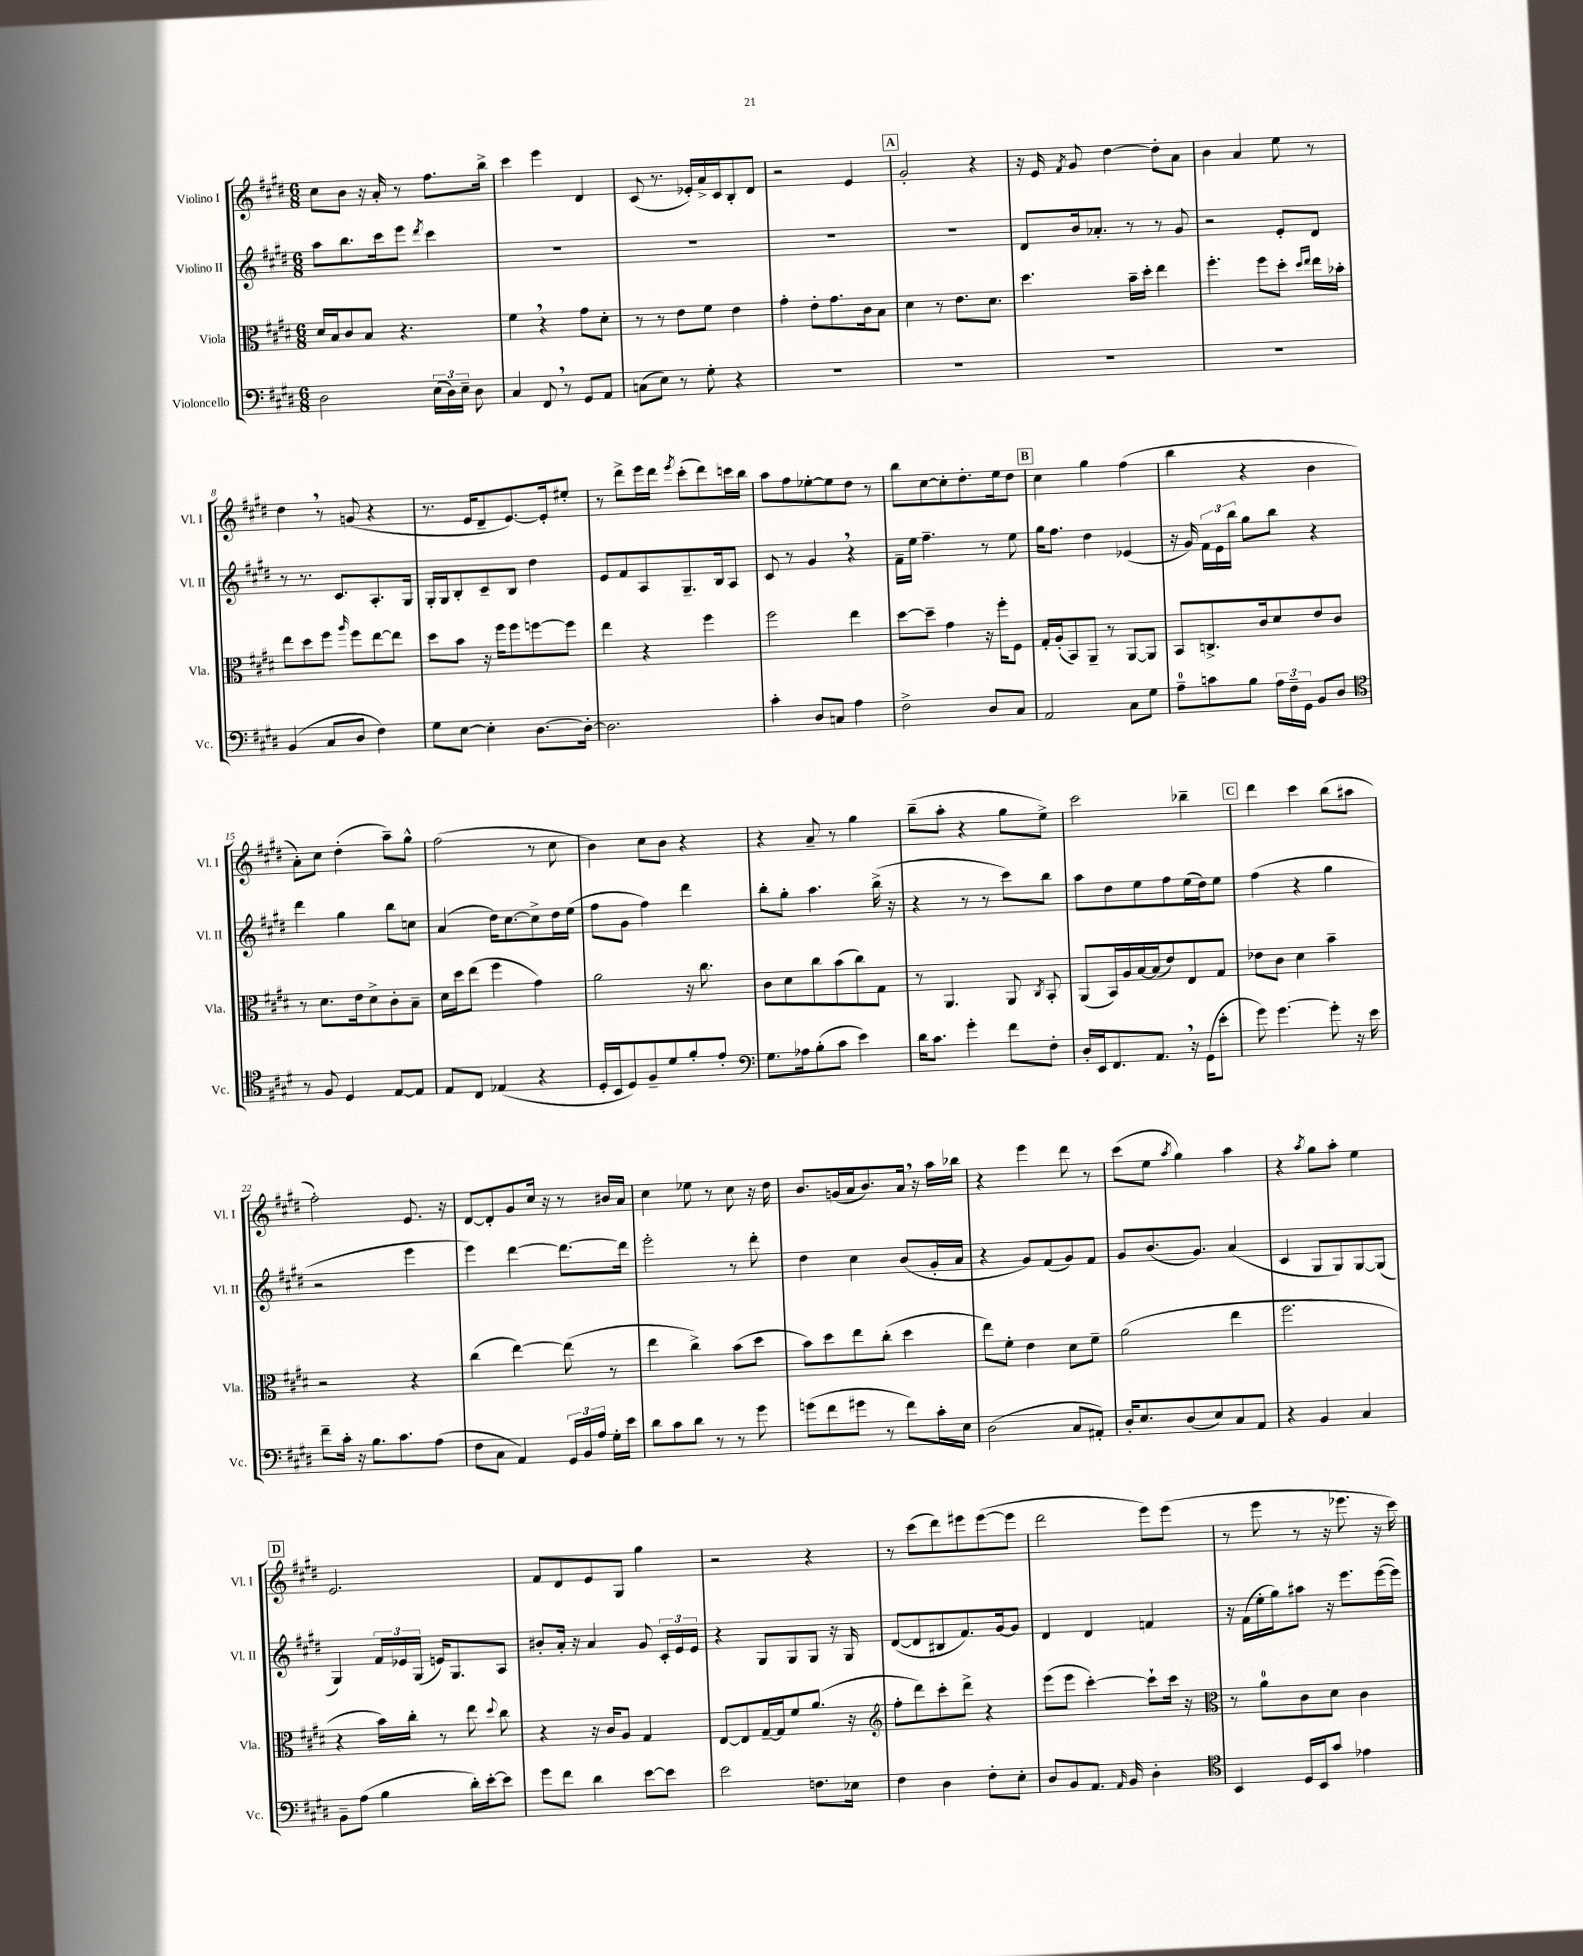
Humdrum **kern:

**kern	**kern	**kern	**kern
*part4	*part3	*part2	*part1
*staff4	*staff3	*staff2	*staff1
*I"Violoncello	*I"Viola	*I"Violino II	*I"Violino I
*I'Vc.	*I'Vla.	*I'Vl. II	*I'Vl. I
*clefF4	*clefC3	*clefG2	*clefG2
*k[f#c#g#d#]	*k[f#c#g#d#]	*k[f#c#g#d#]	*k[f#c#g#d#]
*M6/8	*M6/8	*M6/8	*M6/8
=1	=1	=1	=1
2D#\	16d#/LL	8aa\L	8cc#\L
.	16B/J	.	.
.	8c#/	8.bb\	8b\J
.	8B/J	.	16r
.	.	16ccc#\k	16a'/
.	4.r	8eee\J	8r
.	.	8qddd#/	.
(24E\LL	.	4ccc#\	8.ff#\L
24D#\)	.	.	.
24E~\JJ	.	.	.
8D#\	.	.	.
.	.	.	16bb^\Jk
=2	=2	=2	=2
4C#/	4f#,\	2.r	4ccc#\
8FF#,/	4r	.	4eee\
8r	.	.	.
8GG#/L	8g#\L	.	4d#/
8AA/J	8d#'\J	.	.
=3	=3	=3	=3
(8Cn\L	8r	2.r	(8c#/
8E\J)	8r	.	8.r
8r	8e\L	.	.
.	.	.	16e-X'/LL)
8G#'\	8f#\J	.	16a^/
.	.	.	16c#/J
4r	4e\	.	8B'/
.	.	.	8d#/J
=4	=4	=4	=4
2.r	4g#'\	2.r	2r
.	8e'\L	.	.
.	8.g#\	.	.
.	.	.	4e/
.	16c#\k	.	.
.	8B\J	.	.
!!LO:REH:place=s1:t=A
=5	=5	=5	=5
2.r	4d#\	2.r	2g#'/
.	8r	.	.
.	8.e\L	.	.
.	.	.	4r
.	8.d#\J	.	.
=6	=6	=6	=6
2.r	4.dd#\	8d#/L	16r
.	.	.	16e/
.	.	.	8qf#/
.	.	16b/k	8g#/
.	.	8.a-X'/J	.
.	.	.	[4dd#\
.	16b~\LL	8r	.
.	16dd#'\JJ	.	.
.	4ee\	8r	8dd#'\L]
.	.	8g#/	8a\J
=7	=7	=7	=7
2.r	4.ff#'\	2r	4b\
.	.	.	4a/
.	8ff#\L	.	.
.	8dd#'\J	8e'/L	8ee\
.	16qqdd#/LL	.	.
.	16qqee/JJ	.	.
.	16ee\LL	8d#/J	8r
.	16b-X'\JJ	.	.
!!LO:LB:g=z
=8	=8	=8	=8
(4BB/	8ee\L	8r	4dd#,\
.	8dd#\	8.r	.
8C#/L	8ff#\J	.	8r
.	.	8.c#/L	.
.	16qqaa/	.	.
8D#/J	8ff#\L	.	(8gn/
4F#\)	[8ee\	8.A'/	4r
.	8ee\J]	.	.
.	.	16G#/Jk	.
=9	=9	=9	=9
8G#\L	8dd#\L	16G#'/LL	8.r
.	.	16G#/J	.
[8E\J	8b\J	8B'/	.
.	.	.	16e/KL
4E'\]	16r	8c#~/	8d#~/
.	16ff#\KL	.	.
.	8ff#\	8B/J	[8.e/)
[8.D#\L	[8ffn\	4dd#\	.
.	.	.	16e'/k]
.	8ff\J]	.	8ee#X'/J
16D#'\Jk_	.	.	.
=10	=10	=10	=10
2.D#\]	4ee\	8e/L	8r
.	.	8f#/	8ddd#^\L
.	4r	8A/	16eee\L
.	.	.	16ddd#\JJ
.	.	.	8qeee/
.	.	8.G#~/	(8ccc#'\L
.	4ff#\	.	8ddd#\)
.	.	16B/k	.
.	.	8A/J	16cccn\L
.	.	.	16bb\JJ
=11	=11	=11	=11
4c#'\	2ff#\	8c#/	8aa\L
.	.	8r	8ff#\
8D#/L	.	4g#,/	[8ee-X'\
8Cn/J	.	.	8ee-\]
4A\	4ee\	4r	8dd#\J
.	.	.	8r
=12	=12	=12	=12
2F#^\	[8dd#\L	16f#~\LL	8bb\L
.	.	16ee\JJ	.
.	8dd#~\J]	4.ff#~\	[8cc#\
.	4g#\	.	8cc#'\]
.	.	.	8.dd#'\
8D#/L	16r	8r	.
.	16ff#'\KL	.	16ee\k
8C#/J	8F#\J	8ee\	8dd#\J
!!LO:REH:place=s1:t=B
=13	=13	=13	=13
2AA/	16G#'/LL	16gg#\KL	4cc#\
.	(16A'/J	8.ff#\J	.
.	8BB/)	.	.
.	8AA~/J	4dd#\	4gg#\
.	8r	.	.
8C#\L	[8AA/L	(4e-X/	(4ff#\
8G#\J	8AA/J]	.	.
=14	=14	=14	=14
8A~\L	8BB/L	16r	4bb\
.	.	16g#/)	.
8cn\	8.Cn^/	24f#\LL	.
.	.	24e\	.
.	.	24bb\JJ	.
8B\J	.	8gg#\L	4r
.	16c#/k	.	.
24A\LL	8d#/	8bb\J	.
24F#~\	.	.	.
24GG#\JJ	.	.	.
8BB/L	8e/	4r	4b\
8D#/J	8c#/J	.	.
!!LO:LB:g=z
=15	=15	=15	=15
*clefC4	*	*	*
8r	8r	4ddd#\	8a'\L)
8F#/	8.d#\L	.	8cc#\J
4D#/	.	4gg#\	(4dd#'\
.	16e\k	.	.
.	8d#^\	.	.
[8E/L	8c#'\	8bb\L	8aa~\L)
8E/J]	8B~\J	8ccn\J	8gg#^^\J
=16	=16	=16	=16
8E/L	16d#\LL	(4a/	(2ff#\
.	16dd#\J	.	.
8C#/J	(8ee\J	.	.
(4E-X/	4ff#\	16dd#\KL)	.
.	.	[8.cc#\	.
4r	4g#\)	8cc#^\]	8r
.	.	16dd#\L	8cc#\
.	.	(16ee\JJ	.
=17	=17	=17	=17
16D#'/LL	2a\	8ff#\L	4b\)
16BB/J	.	.	.
8D#/)	.	8g#\J	.
8F#~/	.	4ff#\)	8cc#\L
8d#/	.	.	8b\J
8f#'/	16r	4ddd#\	4r
.	8.cc#\	.	.
8e'/J	.	.	.
=18	=18	=18	=18
*clefF4	*	*	*
8.G#\L	8c#\L	8bb'\L	4r
.	8d#\	8gg#'\J	.
16A-X\k	.	.	.
(8B'\	8cc#\	4.aa\	8a~/
8c#\J	(8b\	.	8r
4e\)	8cc#\)	.	4gg#\
.	8G#\J	(16bb^\	.
.	.	16r	.
=19	=19	=19	=19
16d#\KL	8r	4r	(8bb~\L
8.c#\J	.	.	.
.	4.AA/	.	8aa'\J
4g#'\	.	8r	4r
.	.	8r	.
8f#\L	8AA/	8ccc#\L)	8gg#\L
.	8qC#/	.	.
8F#'\J	8BB'/	8bb\J	8ee^\J)
=20	=20	=20	=20
16D#'/LL	(8AA/L	8aa\L	2ccc#\
16EE/J	.	.	.
8.FF#/	16BB/L)	8dd#\	.
.	16A/	.	.
.	[16B/	8ee\	.
8.AA,/J	(16B/J]	.	.
.	8e/)	8ff#\	.
16r	8E/	(16ee\L	4bb-X~\
(16GG#\KL	.	16dd#\J)	.
8e'\J	8G#/J	8ee\J	.
!!LO:REH:place=s1:t=C
=21	=21	=21	=21
8g#\)	8e-X\L	(4ff#\	4ddd#\
[4.g#\	8c#\J	.	.
.	4d#\	4r	4ccc#\
8g#'\]	4b~\	4gg#\	(8bb\L
16r	.	.	8aa#X\J
16e\	.	.	.
!!LO:LB:g=z
=22	=22	=22	=22
8f#~\L	2r	2r	2ff#'\)
16c#'\Jk	.	.	.
16r	.	.	.
8.B\L	.	.	.
8.c#\	.	.	.
.	4r	4eee\	8.e/
(8A\J	.	.	.
.	.	.	16r
=23	=23	=23	=23
8F#\L	(4cc#\	4eee\)	[8d#/L
8C#\J	.	.	8d#'/]
4AA/)	[4ee\)	[4ddd#\	8g#/
.	.	.	16cc#/Jk
.	.	.	16r
24GG#/LL	(8ee\]	8.ddd#\L_	8r
24BB/	.	.	.
24A/JJ	.	.	.
16G#'\LL	8r	.	16b#X/LL
16e\JJ	.	16ddd#\Jk]	16a/JJ
=24	=24	=24	=24
8d#\L	4ee\	2eee'\	4cc#\
8c#\	.	.	.
8d#\J	4cc#^\)	.	8ee-X\
8r	.	.	8r
8r	(8b\L	8r	8cc#\
8g#\	8dd#\J	8ddd#'\	16r
.	.	.	16dd#\
=25	=25	=25	=25
(8gn\L	8b\L)	4dd#\	8.b/L
8f#\	8dd#\	.	.
.	.	.	(16gn/L
8g#X\J	8ee\	4cc#\	16a/J
.	.	.	8.b/)
8r	(8cc#'\J	.	.
8f#\L)	4dd#\	(8b/L	16a,/Jk
.	.	.	16r
16c#'\L	.	16g#'/L	16aa\LL
16E\JJ	.	16a/JJ	16bb-X\JJ
=26	=26	=26	=26
(2D#\	8ee\L)	4r	4r
.	8f#'\J	.	.
.	4e\	8g#/L)	4eee\
.	.	(8f#/	.
8C#/L	8d#\L	8g#/)	8ddd#\
8AA#X'/J)	8f#~\J	8f#/J	8r
=27	=27	=27	=27
16D#'/KL	(2a\	8g#/L	(8ccc#\L
8.E/	.	.	.
.	.	(8.b/	8ee\J
.	.	.	8qaa/
(8D#/	.	.	4gg#\)
.	.	8.g#/J)	.
8E/)	.	.	.
8C#/	4ee\	(4a/	4aa\
8AA/J	.	.	.
=28	=28	=28	=28
4r	2.ff#\	4c#/	4r
.	.	.	8qaa/
4BB/	.	8G#/L	8gg#\L
.	.	8G#/)	8aa'\J
4C#/	.	[8G#/	4ee\
.	.	(8G#/J]	.
!!LO:LB:g=z
!!LO:REH:place=s1:t=D
=29	=29	=29	=29
8BB~\L	4r	4G#/)	2.e/
(8A\J	.	.	.
4B\	16b\LL)	24f#/LL	.
.	.	24e-X/	.
.	16cc#'\JJ	.	.
.	.	(24G#/JJ	.
.	8r	16en/KL)	.
.	.	8.G#/	.
16d#'\LL)	8ee\	.	.
[16e'\J	.	.	.
.	8qqdd#/	.	.
8e\J]	8cc#\	8A/J	.
=30	=30	=30	=30
8g#\L	4r	8b#X'/L	8f#/L
8f#\J	.	16a'/Jk	8d#/
.	.	16r	.
4d#\	16r	4a/	8e/
.	16c#/KL	.	.
.	8A/J	.	8G#/J
[8e\L	4G#/	8g#/	4gg#\
8e\J]	.	24c#'/LL	.
.	.	24e/	.
.	.	24e/JJ	.
=31	=31	=31	=31
2e\	[8E/L	4r	2r
.	8E/]	.	.
.	[16G#~/L	8G#/L	.
.	16G#/J]	.	.
.	8f#/	8G#/	.
8.Fn\L	(8.a/J	8G#/J	4r
.	.	16r	.
16E-X\Jk	16r	16G#/	.
=32	=32	=32	=32
*	*clefG2	*	*
4F#\	8ff#'\L	([8d#/L	8r
.	8ddd#\)	8d#/]	(8ccc#\L
4D#\	8ccc#'\	8B#X/	8ddd#\)
.	8ddd#^\J	8.f#/)	8eee#X\
8F#'\L	4r	.	([8eee#\
.	.	[16g#/k	.
8E'\J	.	8g#/J]	8eee#\J]
=33	=33	=33	=33
8D#/L	(8eee\L	4d#/	2ddd#\
8BB/	8eee\J	.	.
8.AA/J	[4ccc#'\)	4d#/	.
16qqAA/	.	.	.
16BB/	.	.	.
4D#'\	8ccc#`\L]	4fn/	8eee\L)
.	16ccc#\Jk	.	(8eee\J
.	16r	.	.
=34	=34	=34	=34
*clefC4	*clefC3	*	*
4BB/	8r	16r	8r
.	.	(16f#\LL	.
.	8a\L	16ee'\	8eee\
.	.	16gg#\J)	.
16D#/LL	8c#\	8aa#X\J	8r
16BB/J	.	.	.
8g#/J	8d#\J	16r	16r
.	.	8.eee\L	8.eee-X\
4e-X\	4c#\	.	.
.	.	([16eee\L	16r
.	.	16eee\JJ])	16ccc#\)
==	==	==	==
*-	*-	*-	*-
